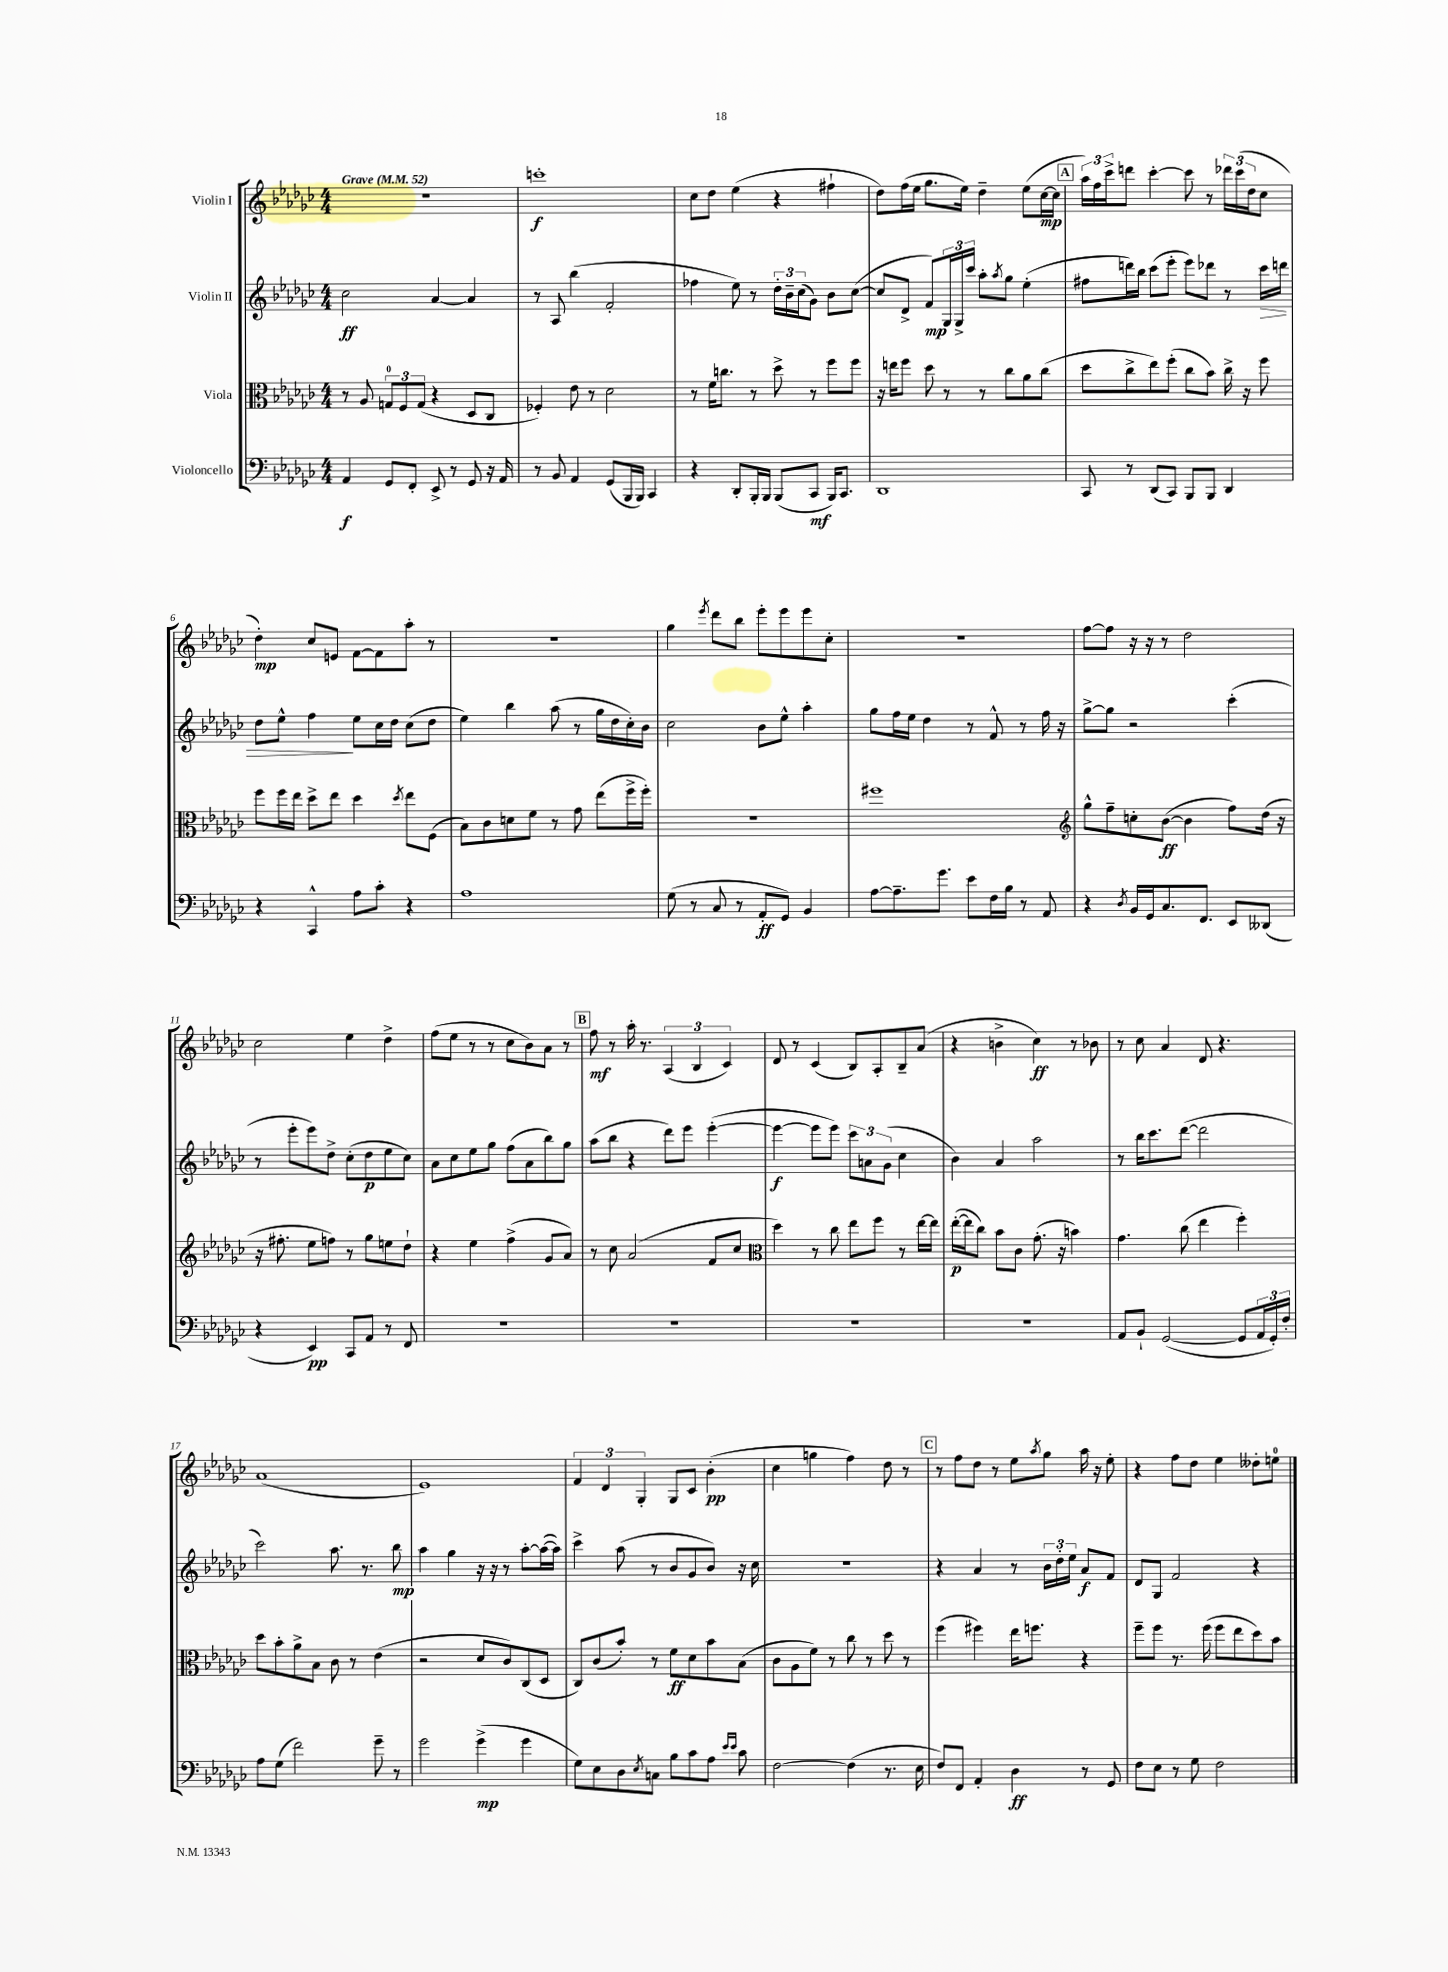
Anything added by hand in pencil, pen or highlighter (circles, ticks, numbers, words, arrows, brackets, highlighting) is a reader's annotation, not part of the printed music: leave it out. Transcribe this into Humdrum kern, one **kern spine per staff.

**kern	**dynam	**kern	**dynam	**kern	**dynam	**kern	**dynam
*part4	*part4	*part3	*part3	*part2	*part2	*part1	*part1
*staff4	*staff4	*staff3	*staff3	*staff2	*staff2	*staff1	*staff1
*I"Violoncello	*	*I"Viola	*	*I"Violin II	*	*I"Violin I	*
*clefF4	*	*clefC3	*	*clefG2	*	*clefG2	*
*k[b-e-a-d-g-c-]	*	*k[b-e-a-d-g-c-]	*	*k[b-e-a-d-g-c-]	*	*k[b-e-a-d-g-c-]	*
*M4/4	*	*M4/4	*	*M4/4	*	*M4/4	*
*MM52	*	*MM52	*	*MM52	*	*MM52	*
=1	=1	=1	=1	=1	=1	=1	=1
!	!	!	!	!	!	!LO:TX:a:B:t=Grave	!
4AA-/	f	8r	.	2cc-\	ff	1r	.
.	.	8A-/	.	.	.	.	.
8GG-/L	.	12Gn/L	.	.	.	.	.
.	.	12F/	.	.	.	.	.
8FF'/J	.	.	.	.	.	.	.
.	.	(12G/J	.	.	.	.	.
8EE-^/	.	4r	.	[4a-/	.	.	.
8r	.	.	.	.	.	.	.
8GG-/	.	8D-/L	.	4a-/]	.	.	.
16r	.	8C-/J	.	.	.	.	.
16AA-/	.	.	.	.	.	.	.
=2	=2	=2	=2	=2	=2	=2	=2
8r	.	4F-X'/)	.	8r	.	1cccn'	f
8BB-/	.	.	.	8A-/	.	.	.
4AA-/	.	8e-\	.	(4bb-\	.	.	.
.	.	8r	.	.	.	.	.
(8GG-/L	.	2d-\	.	2f'/	.	.	.
16BBB-/L	.	.	.	.	.	.	.
16BBB-/JJ)	.	.	.	.	.	.	.
4CC-/	.	.	.	.	.	.	.
=3	=3	=3	=3	=3	=3	=3	=3
4r	.	8r	.	4ff-X\	.	8cc-\L	.
.	.	16f\KL	.	.	.	8dd-\J	.
.	.	8.ccn\J	.	.	.	.	.
8DD-'/L	.	.	.	8ee-\)	.	(4ee-\	.
16BBB-'/L	.	8r	.	8r	.	.	.
16BBB-/JJ	.	.	.	.	.	.	.
(8BBB-/L	.	8dd-^\	.	24dd-'\LL	.	4r	.
.	.	.	.	24b-~\	.	.	.
.	.	.	.	(24cc-\J	.	.	.
8CC-/J	mf	8r	.	8g-\J)	.	.	.
16BBB-/KL)	.	8ff\L	.	8b-\L	.	4ff#X`\	.
8.CC-/J	.	.	.	.	.	.	.
.	.	8ff\J	.	([8cc-\J	.	.	.
=4	=4	=4	=4	=4	=4	=4	=4
1DD-	.	16r	.	8cc-/L]	.	8dd-\L)	.
.	.	16een\KL	.	.	.	.	.
.	.	8ff\J	.	8d-^/J	.	(16ff\L	.
.	.	.	.	.	.	16ee-\JJ	.
.	.	8dd-\	.	8f/L)	mp	8.gg-\L	.
.	.	8r	.	24G-/L	.	.	.
.	.	.	.	24G-^/	.	.	.
.	.	.	.	.	.	16ee-\Jk)	.
.	.	.	.	24ccc-/JJ	.	.	.
.	.	8r	.	8aa-'\L	.	4dd-~\	.
.	.	.	.	8qaa-/	.	.	.
.	.	8cc-\L	.	8gg-\J	.	.	.
.	.	8a-\	.	(4ee-'\	.	(8ee-\L	.
.	.	(8cc-\J	.	.	.	[16cc-\L	mp
.	.	.	.	.	.	16cc-\JJ]	.
!!LO:REH:place=s1:t=A
=5	=5	=5	=5	=5	=5	=5	=5
8CC-/	.	8dd-\L	.	8ff#X\L	.	24aa-\LL)	.
.	.	.	.	.	.	24ff\	.
.	.	.	.	.	.	24ccc-^\J	.
8r	.	8cc-^\	.	16dddn\L)	.	8dddn\J	.
.	.	.	.	16bb-\JJ	.	.	.
(8DD-/L	.	8ee-\)	.	(8ccc-\L	.	[4ccc-'\	.
8CC-/J)	.	(8ff'\J	.	8eee-'\J	.	.	.
8BBB-/L	.	8cc-\L	.	8eee-\L)	.	8ccc-\]	.
8BBB-/J	.	8b-\J)	.	8ddd-X\J	.	8r	.
4DD-/	.	16cc-^\	.	8r	.	24ddd-X\LL	.
.	.	.	.	.	.	(24ccc-\	.
.	.	16r	.	.	.	.	.
.	.	.	.	.	.	24dd-\J	.
!	!	!	!	!	!LO:HP:b	!	!
.	.	8ff\	.	16ccc-\LL	>	8cc-\J	.
.	.	.	.	16dddn\JJ	.	.	.
!!LO:LB:g=z
=6	=6	=6	=6	=6	=6	=6	=6
4r	.	8ff\L	.	8dd-\L	.	4dd-'\)	mp
.	.	16ff\L	.	8ee-^^\J	.	.	.
.	.	16ee-\JJ	.	.	.	.	.
4CC-^^/	.	8dd-^\L	.	4ff\	.	8cc-/L	.
.	.	8ee-\J	.	.	.	8en/J	.
8A-\L	.	4dd-\	.	8ee-\L	]	[8f\L	.
8c-'\J	.	.	.	16cc-\L	.	8f\]	.
.	.	.	.	16dd-\JJ	.	.	.
.	.	8qdd-/	.	.	.	.	.
4r	.	8ee-\L	.	(8cc-\L	.	8aa-'\J	.
.	.	(8F\J	.	8dd-\J	.	8r	.
=7	=7	=7	=7	=7	=7	=7	=7
1A-	.	8B-\L)	.	4ee-\)	.	1r	.
.	.	8c-\	.	.	.	.	.
.	.	8dn\	.	4bb-\	.	.	.
.	.	8f\J	.	.	.	.	.
.	.	8r	.	(8aa-\	.	.	.
.	.	8g-\	.	8r	.	.	.
.	.	(8ee-\L	.	16gg-\LL	.	.	.
.	.	.	.	16dd-\	.	.	.
.	.	16ff^\L	.	16cc-'\)	.	.	.
.	.	16ff'\JJ)	.	16b-\JJ	.	.	.
=8	=8	=8	=8	=8	=8	=8	=8
(8G-\	.	1r	.	2cc-\	.	4gg-\	.
8r	.	.	.	.	.	.	.
.	.	.	.	.	.	8qeee-/	.
8C-/	.	.	.	.	.	8ddd-\L	.
8r	.	.	.	.	.	8bb-\J	.
8AA-'/L	ff	.	.	8b-\L	.	8eee-'\L	.
8GG-/J)	.	.	.	8ee-^^\J	.	8eee-\	.
4BB-/	.	.	.	4aa-'\	.	8eee-\	.
.	.	.	.	.	.	8cc-'\J	.
=9	=9	=9	=9	=9	=9	=9	=9
[8A-\L	.	1ff#X	.	8gg-\L	.	1r	.
8.A-~\]	.	.	.	16ff\L	.	.	.
.	.	.	.	16ee-\JJ	.	.	.
.	.	.	.	4dd-\	.	.	.
8.g-\J	.	.	.	.	.	.	.
8e-\L	.	.	.	8r	.	.	.
16F\L	.	.	.	8f^^/	.	.	.
16B-\JJ	.	.	.	.	.	.	.
8r	.	.	.	8r	.	.	.
8AA-/	.	.	.	16ff\	.	.	.
.	.	.	.	16r	.	.	.
=10	=10	=10	=10	=10	=10	=10	=10
*	*	*clefG2	*	*	*	*	*
4r	.	8gg-^^\L	.	[8gg-^\L	.	[8ff\L	.
.	.	8ff~\	.	8gg-\J]	.	8ff\J]	.
8qD-/	.	.	.	.	.	.	.
16BB-/LL	.	8ccn'\	.	2r	.	16r	.
16GG-/J	.	.	.	.	.	16r	.
8.C-/	.	([8b-\J	ff	.	.	8r	.
.	.	4b-\]	.	.	.	2dd-\	.
8.FF/J	.	.	.	.	.	.	.
8EE-/L	.	8ff\L)	.	(4ccc-'\	.	.	.
(8DD--X/J	.	(16dd-\Jk	.	.	.	.	.
.	.	16r	.	.	.	.	.
!!LO:LB:g=z
=11	=11	=11	=11	=11	=11	=11	=11
4r	.	16r	.	8r	.	2cc-\	.
.	.	8.ff#X'\	.	.	.	.	.
.	.	.	.	8eee-'\L	.	.	.
4EE-/)	pp	8ee-\L	.	8eee-\)	.	.	.
.	.	8ffn\J)	.	8dd-^\J	.	.	.
8CC-/L	.	8r	.	(8cc-'\L	.	4ee-\	.
8AA-/J	.	8gg-\L	.	8dd-\	p	.	.
8r	.	8een\	.	8ee-\	.	4dd-^\	.
8FF/	.	8dd-`\J	.	8cc-\J)	.	.	.
=12	=12	=12	=12	=12	=12	=12	=12
1r	.	4r	.	8a-\L	.	(8ff\L	.
.	.	.	.	8cc-\	.	8ee-\J	.
.	.	4ee-\	.	8ee-\	.	8r	.
.	.	.	.	8gg-\J	.	8r	.
.	.	(4ff^\	.	(8ff\L	.	8cc-\L	.
.	.	.	.	8a-\	.	8b-\)	.
.	.	8g-/L	.	8bb-\)	.	8a-\J	.
.	.	8a-/J)	.	8gg-\J	.	8r	.
!!LO:REH:place=s1:t=B
=13	=13	=13	=13	=13	=13	=13	=13
1r	.	8r	.	(8aa-\L	.	8ff\	mf
.	.	8cc-\	.	8bb-\J	.	8r	.
.	.	(2a-/	.	4r	.	16aa-'\	.
.	.	.	.	.	.	8.r	.
.	.	.	.	8ddd-\L)	.	(6A-/	.
.	.	.	.	8eee-\J	.	.	.
.	.	.	.	.	.	6B-/	.
.	.	8f/L	.	([4eee-'\	.	.	.
.	.	.	.	.	.	6c-/)	.
.	.	8cc-/J	.	.	.	.	.
=14	=14	=14	=14	=14	=14	=14	=14
*	*	*clefC3	*	*	*	*	*
1r	.	4dd-\)	.	4eee-\_	f	8d-/	.
.	.	.	.	.	.	8r	.
.	.	8r	.	8eee-\L]	.	(4c-/	.
.	.	8cc-\	.	8eee-\J)	.	.	.
.	.	8ee-\L	.	12ccc-\L	.	8B-/L)	.
.	.	.	.	12an\	.	.	.
.	.	8ff\J	.	.	.	8A-'/	.
.	.	.	.	(12g-\J	.	.	.
.	.	8r	.	4cc-\	.	8B-~/	.
.	.	[16ee-\LL	.	.	.	(8a-/J	.
.	.	16ee-\JJ]	.	.	.	.	.
=15	=15	=15	=15	=15	=15	=15	=15
1r	.	([16ee-'\LL	p	4b-\)	.	4r	.
.	.	16ee-\J]	.	.	.	.	.
.	.	8cc-\J)	.	.	.	.	.
.	.	8b-\L	.	4a-/	.	4bn^\	.
.	.	8c-\J	.	.	.	.	.
.	.	(8.g-'\	.	2aa-\	.	4cc-\)	ff
.	.	16r	.	.	.	.	.
.	.	4bn\)	.	.	.	8r	.
.	.	.	.	.	.	8b-X\	.
=16	=16	=16	=16	=16	=16	=16	=16
8AA-/L	.	4.g-\	.	8r	.	8r	.
8BB-`/J	.	.	.	16bb-\KL	.	8cc-\	.
.	.	.	.	8.ccc-\	.	.	.
([2GG-/	.	.	.	.	.	4a-/	.
.	.	(8cc-\	.	([8ddd-\J	.	.	.
.	.	4ee-\	.	2ddd-\]	.	8d-/	.
.	.	.	.	.	.	4.r	.
8GG-/L]	.	4ff'\)	.	.	.	.	.
24AA-/L	.	.	.	.	.	.	.
24GG-'/)	.	.	.	.	.	.	.
24F'/JJ	.	.	.	.	.	.	.
!!LO:LB:g=z
=17	=17	=17	=17	=17	=17	=17	=17
8A-\L	.	8dd-\L	.	2ccc-\)	.	(1a-	.
(8G-\J	.	8b-'\	.	.	.	.	.
2f\)	.	8a-^\	.	.	.	.	.
.	.	8B-\J	.	.	.	.	.
.	.	8c-\	.	8.aa-\	.	.	.
.	.	8r	.	.	.	.	.
.	.	.	.	8.r	.	.	.
8g-~\	.	(4e-\	.	.	.	.	.
8r	.	.	.	8bb-\	mp	.	.
=18	=18	=18	=18	=18	=18	=18	=18
2g-\	.	2r	.	4aa-\	.	1e-)	.
.	.	.	.	4gg-\	.	.	.
(4g-^\	mp	8d-/L	.	16r	.	.	.
.	.	.	.	16r	.	.	.
.	.	8c-/)	.	8r	.	.	.
4g-\	.	(8C-/	.	[8aa-'\L	.	.	.
.	.	8D-/J	.	(16aa-\L_	.	.	.
.	.	.	.	16aa-\JJ])	.	.	.
=19	=19	=19	=19	=19	=19	=19	=19
8G-\L)	.	8C-/L)	.	4ccc-^\	.	6f/	.
8E-\	.	(8c-/	.	.	.	.	.
.	.	.	.	.	.	6d-/	.
8D-\	.	8b-'/J)	.	(8aa-\	.	.	.
.	.	.	.	.	.	6G-'/	.
8qE-/	.	.	.	.	.	.	.
8Cn\J	.	8r	.	8r	.	.	.
8B-\L	.	8f\L	ff	8b-/L	.	8G-/L	.
8c-\	.	8d-\	.	8g-/	.	8c-/J	.
8A-\J	.	8b-\	.	8b-/J)	.	(4b-'\	pp
16qqe-/LL	.	.	.	.	.	.	.
16qqe-/JJ	.	.	.	.	.	.	.
8c-\	.	(8B-\J	.	16r	.	.	.
.	.	.	.	16cc-\	.	.	.
=20	=20	=20	=20	=20	=20	=20	=20
[2F\	.	8c-\L	.	1r	.	4cc-\	.
.	.	8A-\	.	.	.	.	.
.	.	8f\J)	.	.	.	4ggn\	.
.	.	8r	.	.	.	.	.
(4F\]	.	8cc-\	.	.	.	4ff\)	.
.	.	8r	.	.	.	.	.
8.r	.	8dd-\	.	.	.	8dd-\	.
.	.	8r	.	.	.	8r	.
16E-\	.	.	.	.	.	.	.
!!LO:REH:place=s1:t=C
=21	=21	=21	=21	=21	=21	=21	=21
8F/L)	.	(4ff\	.	4r	.	8r	.
8FF/J	.	.	.	.	.	8ff\L	.
4AA-'/	.	4ff#X\)	.	4a-/	.	8dd-\J	.
.	.	.	.	.	.	8r	.
4D-\	ff	16ee-\KL	.	8r	.	8ee-\L	.
.	.	8.ffn\J	.	.	.	.	.
.	.	.	.	.	.	8qaa-/	.
.	.	.	.	24b-\LL	.	8gg-\J	.
.	.	.	.	24dd-'\	.	.	.
.	.	.	.	24ee-\JJ	.	.	.
8r	.	4r	.	8a-/L	f	16aa-\	.
.	.	.	.	.	.	16r	.
8GG-/	.	.	.	8f/J	.	8ee-'\	.
=22	=22	=22	=22	=22	=22	=22	=22
8F\L	.	8ff~\L	.	8d-/L	.	4r	.
8E-\J	.	8ff\J	.	8G-/J	.	.	.
8r	.	8.r	.	2f/	.	8ff\L	.
8G-\	.	.	.	.	.	8dd-\J	.
.	.	(16ff\	.	.	.	.	.
2F\	.	8ff\L	.	.	.	4ee-\	.
.	.	8ee-\	.	.	.	.	.
.	.	8dd-\)	.	4r	.	8dd--X'\L	.
.	.	8b-\J	.	.	.	8een\J	.
==	==	==	==	==	==	==	==
*-	*-	*-	*-	*-	*-	*-	*-
